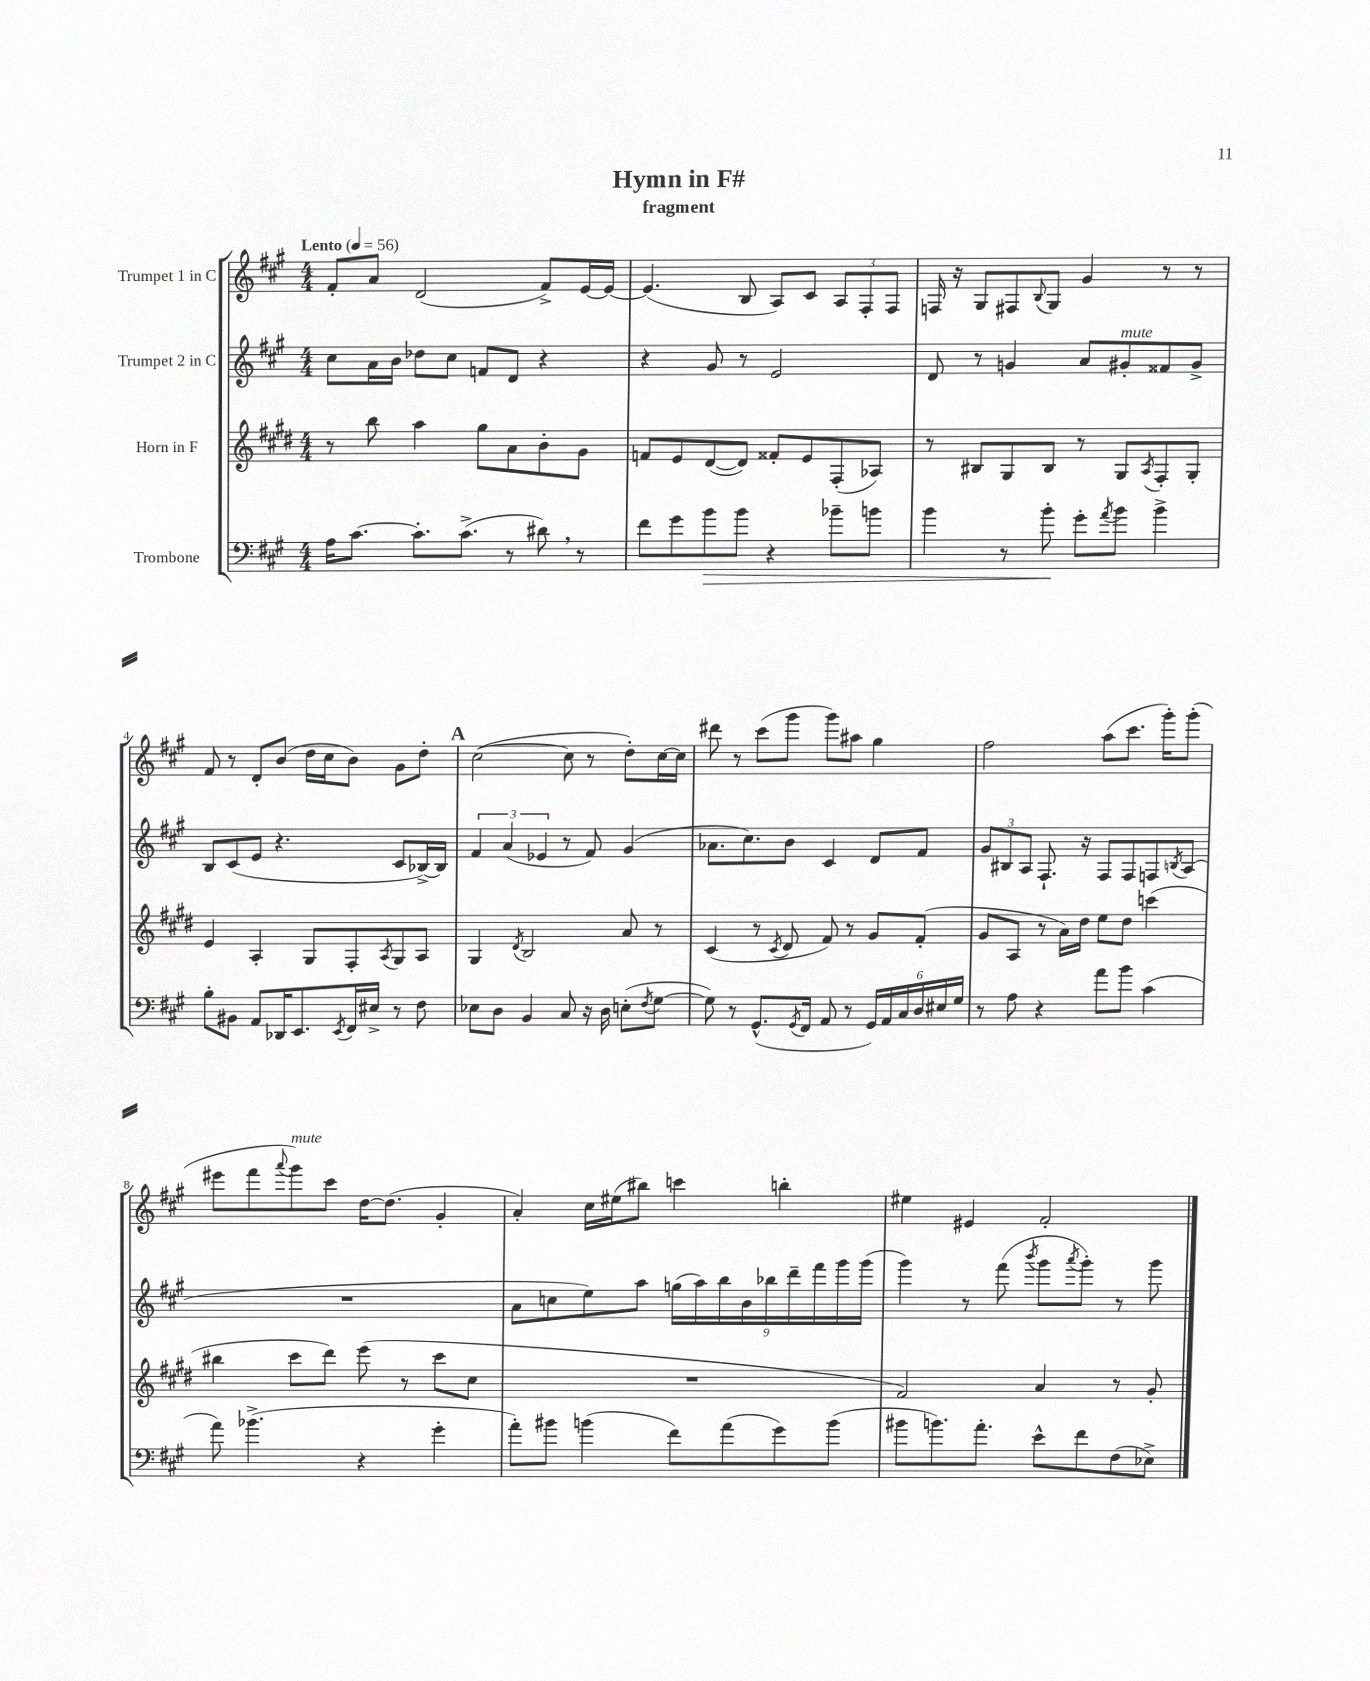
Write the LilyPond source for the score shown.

\header { title = "Hymn in F#" subtitle = "fragment" }
<<
\new StaffGroup <<
\new Staff = "s0" \with { instrumentName = "Trumpet 1 in C" } {
    \clef treble \key a \major \numericTimeSignature \time 4/4 \tempo "Lento" 4 = 56
    fis'8-. a'8 d'2( fis'8->) e'16~ e'16~ |
    e'4.( b8 a8) cis'8 \tuplet 3/2 { a8 fis8-. fis8 } |
    f16 r16 gis8 fis8 \appoggiatura { b8 } gis8 gis'4 r8 r8 |
    fis'8 r8 d'8-. b'8( d''16 cis''16 b'8) gis'8 d''8-. |
    \mark \markup { \bold "A" } cis''2~( cis''8 r8 d''8-.) cis''16~ cis''16 |
    dis'''8 r8 cis'''8( gis'''8 gis'''8) ais''8 gis''4 |
    fis''2 a''8( cis'''8. gis'''16-.) gis'''8-.( |
    eis'''8 fis'''8 \appoggiatura { a'''8 } gis'''8^\markup { \italic "mute" }) cis'''8 d''16~ d''8.( gis'4-. |
    a'4-.) cis''16 eis''16( bis''8) c'''4 b''4-. |
    eis''4 eis'4 fis'2-. \bar "|." |
}
\new Staff = "s1" \with { instrumentName = "Trumpet 2 in C" } {
    \clef treble \key a \major \numericTimeSignature \time 4/4
    cis''8 a'16 b'16 des''8 cis''8 f'8 d'8 r4 |
    r4 gis'8 r8 e'2 |
    d'8 r8 g'4 a'8 gis'8-.^\markup { \italic "mute" } fisis'8 gis'8-> |
    b8 cis'8( e'8 r4. cis'8 bes16~->) bes16 |
    \mark \markup { \bold "A" } \tuplet 3/2 { fis'4 a'4( ees'4 } r8 fis'8) gis'4( |
    aes'8. cis''8.) b'8 cis'4 d'8 fis'8 |
    \tuplet 3/2 { gis'8 bis8 a8 } fis8.-! r16 fis8 fis8 f8 \acciaccatura { b8 } a8( |
    R1 |
    a'8 c''8 e''8) a''8 \tuplet 9/8 { g''16( a''16) b''16 b'16 bes''16 d'''16-- fis'''16 gis'''16 gis'''16( } |
    gis'''4) r8 fis'''8( \acciaccatura { b'''8 } gis'''8 \acciaccatura { a'''8 } gis'''8-.) r8 gis'''8 \bar "|." |
}
\new Staff = "s2" \with { instrumentName = "Horn in F" } {
    \clef treble \key e \major \numericTimeSignature \time 4/4
    r8 b''8 a''4 gis''8 a'8 b'8-. gis'8 |
    f'8 e'8 dis'8~( dis'8) fisis'8-. e'8 fis8-.( aes8) |
    r8 bis8 gis8 bis8 r8 gis8 \acciaccatura { a8 } fis8-. gis8-. |
    e'4 a4-. gis8 fis8-. \acciaccatura { a8 } gis8 a8 |
    \mark \markup { \bold "A" } gis4 \acciaccatura { dis'8 } b2 a'8 r8 |
    cis'4( r8 \acciaccatura { cis'8 } dis'8 fis'8) r8 gis'8 fis'8-.( |
    gis'8 a8 r8 a'16) dis''16 e''8 dis''8 c'''4( |
    bis''4 cis'''8 dis'''8) e'''8( r8 cis'''8 cis''8 |
    R1 |
    fis'2) a'4 r8 gis'8-. \bar "|." |
}
\new Staff = "s3" \with { instrumentName = "Trombone" } {
    \clef bass \key a \major \numericTimeSignature \time 4/4
    a16 cis'8.~ cis'8.-. cis'8.->( r8 dis'8) \breathe r8 |
    fis'8 gis'8 b'8\> b'8 r4 bes'8-- b'8 |
    b'4 r8 b'8-.\! gis'8-. \acciaccatura { a'8 } b'8 b'4-> |
    b8-. bis,8 a,8 des,16 e,8. \acciaccatura { e,8 } fis,16 eis16-> r8 fis8 |
    \mark \markup { \bold "A" } ees8 d8 b,4 cis8 r16 d16 e8-.( \acciaccatura { fis8 } gis8~ |
    gis8) r8 gis,8.-^( \acciaccatura { gis,8 } fis,16 a,8 r8 \tuplet 6/4 { gis,16) a,16 cis16 d16 eis16 gis16 } |
    r8 a8 r4 a'8 b'8 cis'4( |
    a'8) bes'4.->( r4 gis'4-. |
    a'8-.) bis'8 b'4( fis'8) a'8( gis'8) b'8( |
    bis'8 b'8.) a'8.-. e'8-^ fis'8 fis8( ees8->) \bar "|." |
}
>>
>>
